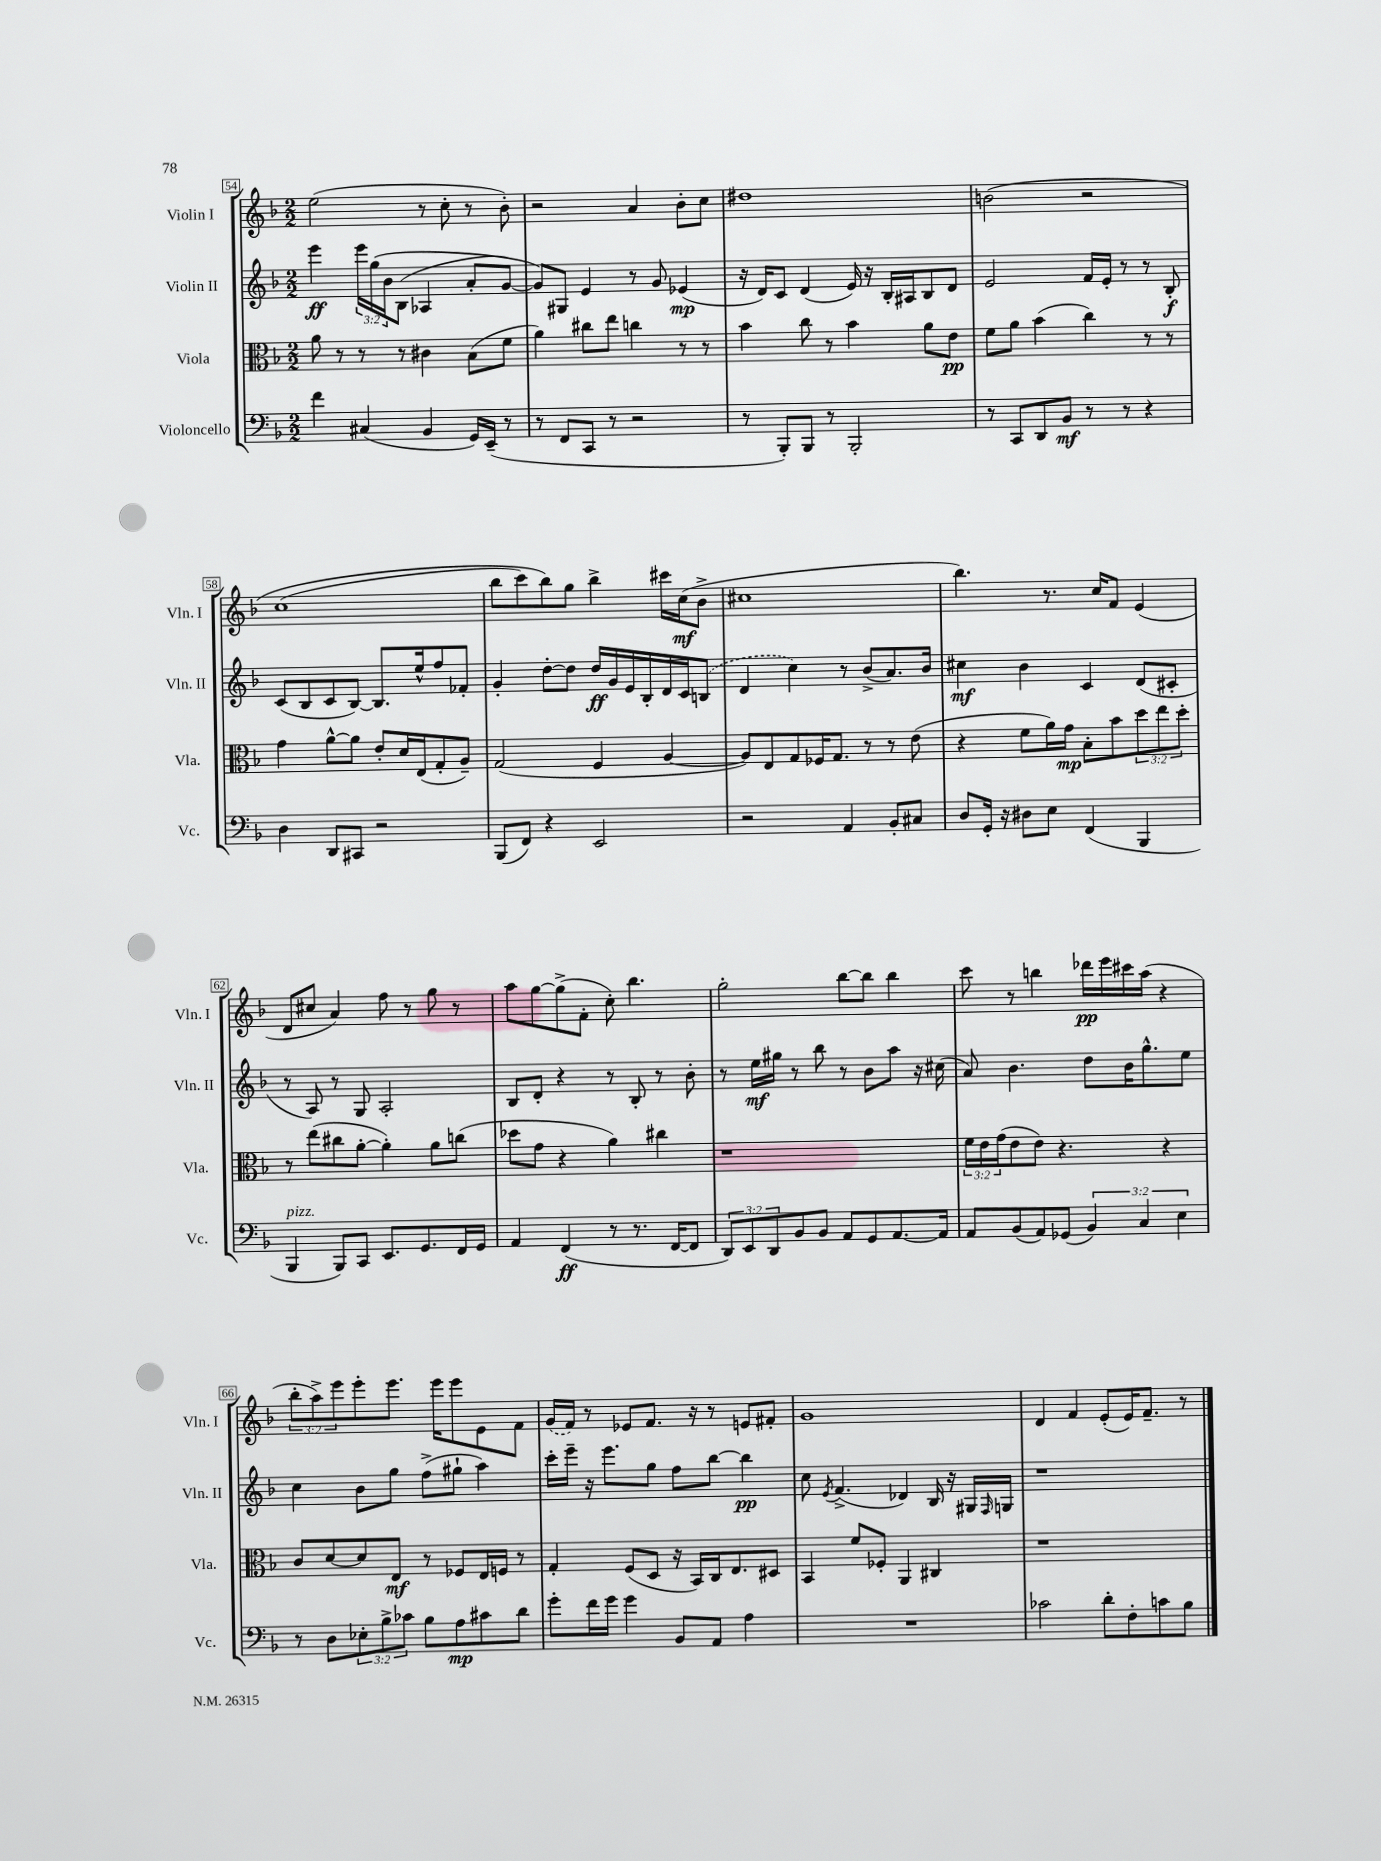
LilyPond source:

<<
\new StaffGroup <<
\new Staff = "s0" \with { instrumentName = "Violin I" shortInstrumentName = "Vln. I" } {
    \clef treble \key f \major \numericTimeSignature \time 2/2 \override Staff.TupletNumber.text = #tuplet-number::calc-fraction-text
    e''2( r8 c''8-. r8 bes'8-.) |
    r2 a'4 bes'8-. c''8 |
    dis''1 |
    b'2\( r2 |
    c''1( |
    bes''8 c'''8) bes''8\) g''8 bes''4-> cis'''16 c''16\mf( bes'8-> |
    cis''1 |
    bes''4.) r8. c''16 f'8 e'4( |
    d'8 cis''8 a'4) f''8 r8 g''8 r8 |
    a''8 g''8~ g''8->( f'8-. c''8-.) bes''4. |
    g''2-. bes''8~ bes''8 bes''4 |
    c'''8 r8 b''4 des'''16\pp e'''16 cis'''16 a''16( r4 |
    \tuplet 3/2 { bes''8-. a''8->) e'''8 } e'''8-. e'''8. e'''16 e'''8 e'8 f'8 |
    \once \slurDashed g'16( f'16) r8 ees'8 f'8. r16 r8 e'8 fis'8-. |
    g'1 |
    d'4 f'4 e'8-.( e'16) f'8.-- r8 \bar "|." |
}
\new Staff = "s1" \with { instrumentName = "Violin II" shortInstrumentName = "Vln. II" } {
    \clef treble \key f \major \numericTimeSignature \time 2/2 \override Staff.TupletNumber.text = #tuplet-number::calc-fraction-text
    e'''4\ff \tuplet 3/2 { e'''16 g''16\( bes'16 } bes8( aes4 a'8-. g'8~) |
    g'8\) gis8 e'4 r8 g'8 ees'4\mp( |
    r16 d'16) c'8 d'4( e'16) r16 bes16-. ais16 bes8 d'8 |
    e'2 f'16 e'16-. r8 r8 bes8-.\f |
    c'8( bes8 c'8 bes8~) bes8. e''16-^ f''8 fes'8-. |
    g'4-. d''8~-. d''8 d''16\ff g'16 e'16 bes16-. d'16 c'16 \once \slurDashed b8( |
    d'4 c''4) r8 bes'8->( a'8.) bes'16 |
    cis''4\mf bes'4 c'4 d'8( cis'8-. |
    r8 a8) r8 g8 a2-. |
    bes8 d'8-. r4 r8 bes8-. r8 bes'8-. |
    r8 e''16\mf gis''16 r8 bes''8 r8 bes'8 a''8 r16 cis''16( |
    a'8) bes'4. d''8 bes'16 g''8.-^ e''8 |
    c''4 bes'8 g''8 f''8->( gis''8-! a''4) |
    c'''16-. e'''16-- r16 e'''8. g''8 f''8 bes''8~ bes''4\pp |
    c''8 \acciaccatura { e'8 } f'4.->( des'4) bes16 r16 gis16 \grace { f16 } g16 |
    r1 \bar "|." |
}
\new Staff = "s2" \with { instrumentName = "Viola" shortInstrumentName = "Vla." } {
    \clef alto \key f \major \numericTimeSignature \time 2/2 \override Staff.TupletNumber.text = #tuplet-number::calc-fraction-text
    a'8 r8 r8 r8 cis'4 bes8( f'8 |
    a'4) cis''8 e''8 c''4 r8 r8 |
    bes'4 c''8 r8 bes'4 a'8 e'8\pp |
    f'8 a'8 bes'4( c''4) r8 r8 |
    g'4 a'8~-^ a'8 e'8-. d'16 e16( g8-. a8--) |
    g2( f4 a4~ |
    a8) e8 g8 fes16 g8. r8 r8 e'8( |
    r4 f'8 a'16) g'16\mp bes8-. bes'8 \tuplet 3/2 { d''8 e''8 d''8-. } |
    r8 e''8( cis''8 a'8~-. a'4-.) a'8 c''8( |
    des''8 g'8 r4 a'4) cis''4 |
    r1 |
    \tuplet 3/2 { f'16 e'16 g'16( } e'8 e'8) r4. r4 |
    c'8 d'8~ d'8 e8\mf r8 fes8 e16 f16 r8 |
    g4-. f8( d8 r16 bes,16) c16 e8. dis8 |
    bes,4 f'8 fes8-. a,4 cis4 |
    r1 \bar "|." |
}
\new Staff = "s3" \with { instrumentName = "Violoncello" shortInstrumentName = "Vc." } {
    \clef bass \key f \major \numericTimeSignature \time 2/2 \override Staff.TupletNumber.text = #tuplet-number::calc-fraction-text
    f'4 cis4( bes,4 g,16) e,16--( r8 |
    r8 f,8 c,8 r8 r2 |
    r8 bes,,8-.) bes,,8 r8 bes,,2-. |
    r8 c,8 d,8 bes,8\mf r8 r8 r4 |
    d4 d,8 cis,8 r2 |
    bes,,8( f,8) r4 e,2 |
    r2 a,4 bes,8-. cis8 |
    d8 g,16-. r16 dis8 e8 f,4( bes,,4 |
    bes,,4^\markup { \italic "pizz." } bes,,8) c,8 e,8. g,8. f,16 g,16 |
    a,4 f,4\ff( r8 r8. f,16~ f,8 |
    \tuplet 3/2 { d,8) e,8 d,8 } bes,8 bes,8 a,8 g,8 a,8.~ a,16 |
    a,8 bes,8( a,8) ges,8( \tuplet 3/2 { bes,4) c4 e4 } |
    r8 d8 \tuplet 3/2 { ees8-. bes8-> ces'8 } bes8 a8\mp cis'8 d'8 |
    g'8-. f'16 g'16 g'4 bes,8 a,8 a4 |
    R1 |
    ces'2 d'8-. f8-. c'8 bes8 \bar "|." |
}
>>
>>
\layout { \context { \Score currentBarNumber = #54 \override BarNumber.stencil = #(make-stencil-boxer 0.1 0.3 ly:text-interface::print) } }
